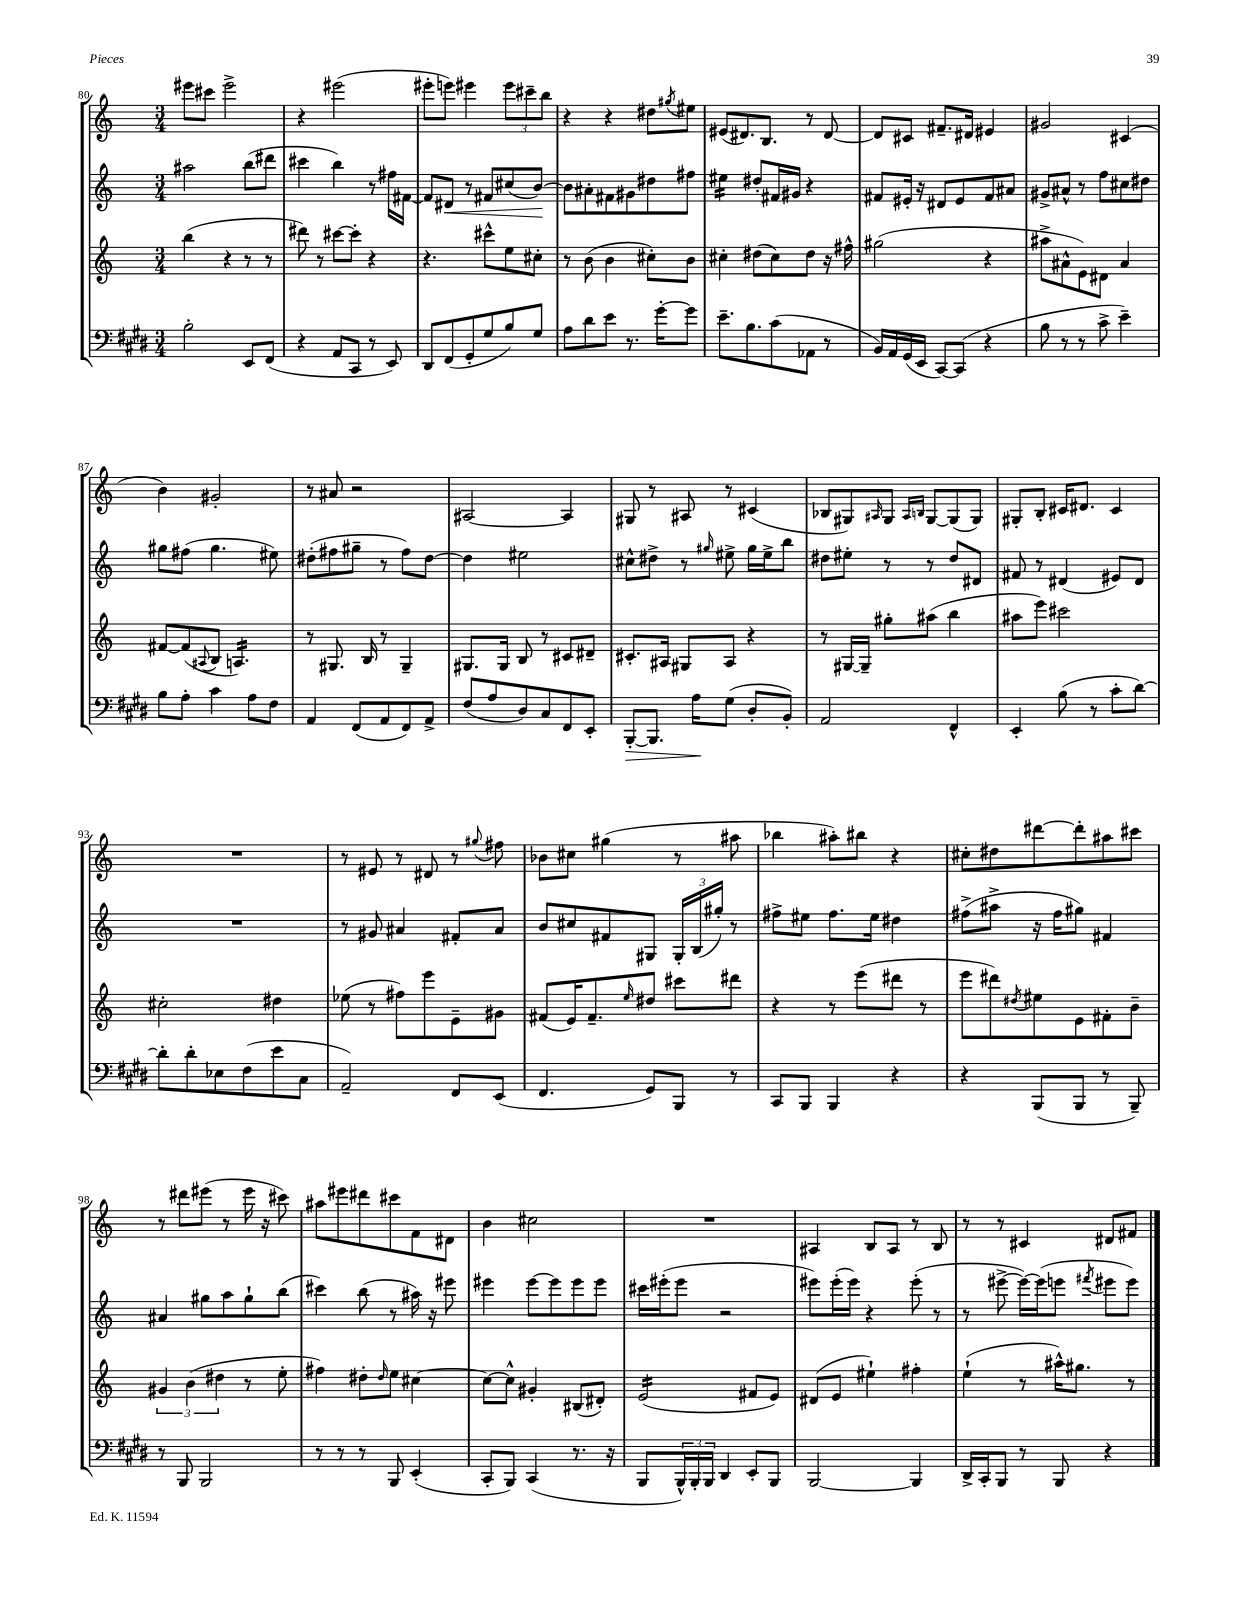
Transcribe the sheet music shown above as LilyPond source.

<<
\new StaffGroup <<
\new Staff = "s0" {
    \clef treble \key c \major \numericTimeSignature \time 3/4
    eis'''8 cis'''8 eis'''2-> |
    r4 eis'''2( |
    eis'''8-. e'''8) eis'''4 \tuplet 3/2 { eis'''8 cis'''8-- b''8 } |
    r4 r4 dis''8 \acciaccatura { gis''8 } eis''8 |
    eis'8( dis'8.) b8. r8 dis'8~ |
    dis'8 cis'8 fis'8.-- dis'16 eis'4 |
    gis'2 cis'4( |
    b'4) gis'2-. |
    r8 ais'8 r2 |
    ais2~ ais4 |
    gis8 r8 ais8 r8 cis'4( |
    bes8 gis8) \grace { ais16 } gis8 \grace { ais16 b16 } gis8~ gis8( gis8) |
    gis8-. b8-. cis'16 dis'8. cis'4 |
    R2. |
    r8 eis'8 r8 dis'8 r8 \appoggiatura { gis''8 } fis''8 |
    bes'8 cis''8 gis''4( r8 ais''8 |
    bes''4 ais''8-.) bis''8 r4 |
    cis''8-. dis''8 dis'''8~ dis'''8-. ais''8 cis'''8 |
    r8 dis'''8 eis'''8( r8 eis'''16 r16 cis'''8) |
    ais''8 eis'''8 dis'''8 cis'''8 f'8 dis'8 |
    b'4 cis''2 |
    R2. |
    ais4 b8 ais8 r8 b8 |
    r8 r8 cis'4 dis'8 fis'8 \bar "|." |
}
\new Staff = "s1" {
    \clef treble \key c \major \numericTimeSignature \time 3/4
    ais''2 b''8( dis'''8 |
    cis'''4 b''4) r8 fis''16 fis'16~ |
    fis'8 dis'8\< r8 fis'8 cis''8( b'8~\!) |
    b'8 ais'8-. fis'8 gis'8 dis''8 fis''8 |
    eis''4:16 dis''8-. fis'16 gis'16 r4 |
    fis'8 eis'16-. r16 dis'8 eis'8 fis'8 ais'8 |
    gis'8-> ais'8-^ r8 f''8 cis''8 dis''8 |
    gis''8 fis''8( gis''4. eis''8) |
    dis''8-.( fis''8 gis''8-- r8 fis''8) dis''8~ |
    dis''4 eis''2 |
    cis''8-^ dis''8-> r8 \grace { gis''16 } eis''8-> gis''16 eis''16-> b''8 |
    dis''8 eis''8-. r8 r8 dis''8 dis'8 |
    fis'8 r8 dis'4( eis'8) dis'8 |
    R2. |
    r8 gis'8 ais'4 fis'8-. ais'8 |
    b'8 cis''8 fis'8 gis8 \tuplet 3/2 { gis16-. b16( gis''16-.) } r8 |
    fis''8-> eis''8 fis''8. eis''16 dis''4 |
    fis''8->( ais''8-> r16 fis''16 gis''8) fis'4 |
    ais'4 gis''8 a''8 gis''8-! b''8( |
    cis'''4) b''8( r8 ais''16) r16 eis'''8 |
    eis'''4 eis'''8~ eis'''8 eis'''8 eis'''8 |
    cis'''16 eis'''16-.( eis'''8 r2 |
    eis'''8) eis'''16-.( eis'''16) r4 eis'''8-.( r8 |
    r8 eis'''8~-> eis'''16~) eis'''16( e'''8 \acciaccatura { fis'''8 } eis'''8 eis'''8) \bar "|." |
}
\new Staff = "s2" {
    \clef treble \key c \major \numericTimeSignature \time 3/4
    b''4( r4 r8 r8 |
    dis'''8) r8 cis'''8~ cis'''8-. r4 |
    r4. cis'''8-^ e''8 cis''8-. |
    r8 b'8( b'4 cis''8-.) b'8 |
    cis''4-. dis''8( cis''8) dis''8 r16 fis''16-^ |
    gis''2( r4 |
    ais''8-> ais'8-^ e'8) dis'8 ais'4 |
    fis'8~ fis'8( \appoggiatura { ais8 } b8 a4.:16) |
    r8 gis8. b16 r8 gis4-- |
    gis8. gis16 b8 r8 cis'8 dis'8-- |
    cis'8.-. ais16 gis8 ais8 r4 |
    r8 gis16~ gis16-- gis''8-. ais''8( b''4 |
    ais''8 e'''8) cis'''2 |
    cis''2-. dis''4 |
    ees''8( r8 fis''8) e'''8 e'8-- gis'8 |
    fis'8( e'16) fis'8.-- \grace { e''16 } dis''8 cis'''8 dis'''8 |
    r4 r8 e'''8( dis'''8 r8 |
    e'''8 dis'''8) \acciaccatura { dis''8 } eis''8 e'8 fis'8-. b'8-- |
    \tuplet 3/2 { gis'4 b'4( dis''4 } r8 e''8-. |
    fis''4) dis''8-. \grace { dis''16 } e''8 cis''4~ |
    cis''8~ cis''8-^ gis'4-. bis8( dis'8-.) |
    e'2:16( fis'8 e'8) |
    dis'8( e'8 eis''4-!) fis''4-. |
    e''4-!( r8 ais''16-^) gis''8. r8 \bar "|." |
}
\new Staff = "s3" {
    \clef bass \key e \major \numericTimeSignature \time 3/4
    b2-. e,8 fis,8( |
    r4 a,8 cis,8 r8 e,8) |
    dis,8 fis,8( gis,8-. gis8 b8) gis8 |
    a8 dis'8 e'8 r8. gis'16~-. gis'8 |
    e'8.-- b8. cis'8( aes,8 r8 |
    b,16) a,16 gis,16( e,16 cis,8~) cis,8( r4 |
    b8 r8 r8 cis'8-> e'4--) |
    b8 a8-. cis'4 a8 fis8 |
    a,4 fis,8( a,8 fis,8) a,8-> |
    fis8( a8 dis8) cis8 fis,8 e,8-. |
    b,,8~-.\> b,,8. a16\! gis8( dis8-. b,8-.) |
    a,2 fis,4-^ |
    e,4-. b8( r8 cis'8-. dis'8~) |
    dis'8-. dis'8-. ees8 fis8( e'8 cis8 |
    a,2--) fis,8 e,8( |
    fis,4. gis,8) b,,8 r8 |
    cis,8 b,,8 b,,4 r4 |
    r4 b,,8( b,,8 r8 b,,8--) |
    r8 b,,8 b,,2 |
    r8 r8 r8 b,,8 e,4-.( |
    cis,8-. b,,8) cis,4( r8. r16 |
    b,,8 \tuplet 3/2 { b,,16-^) b,,16-. b,,16 } dis,4 e,8-. b,,8 |
    b,,2~ b,,4 |
    dis,16-> cis,16-. b,,8 r8 b,,8 r4 \bar "|." |
}
>>
>>
\layout { \context { \Score currentBarNumber = #80 } }
